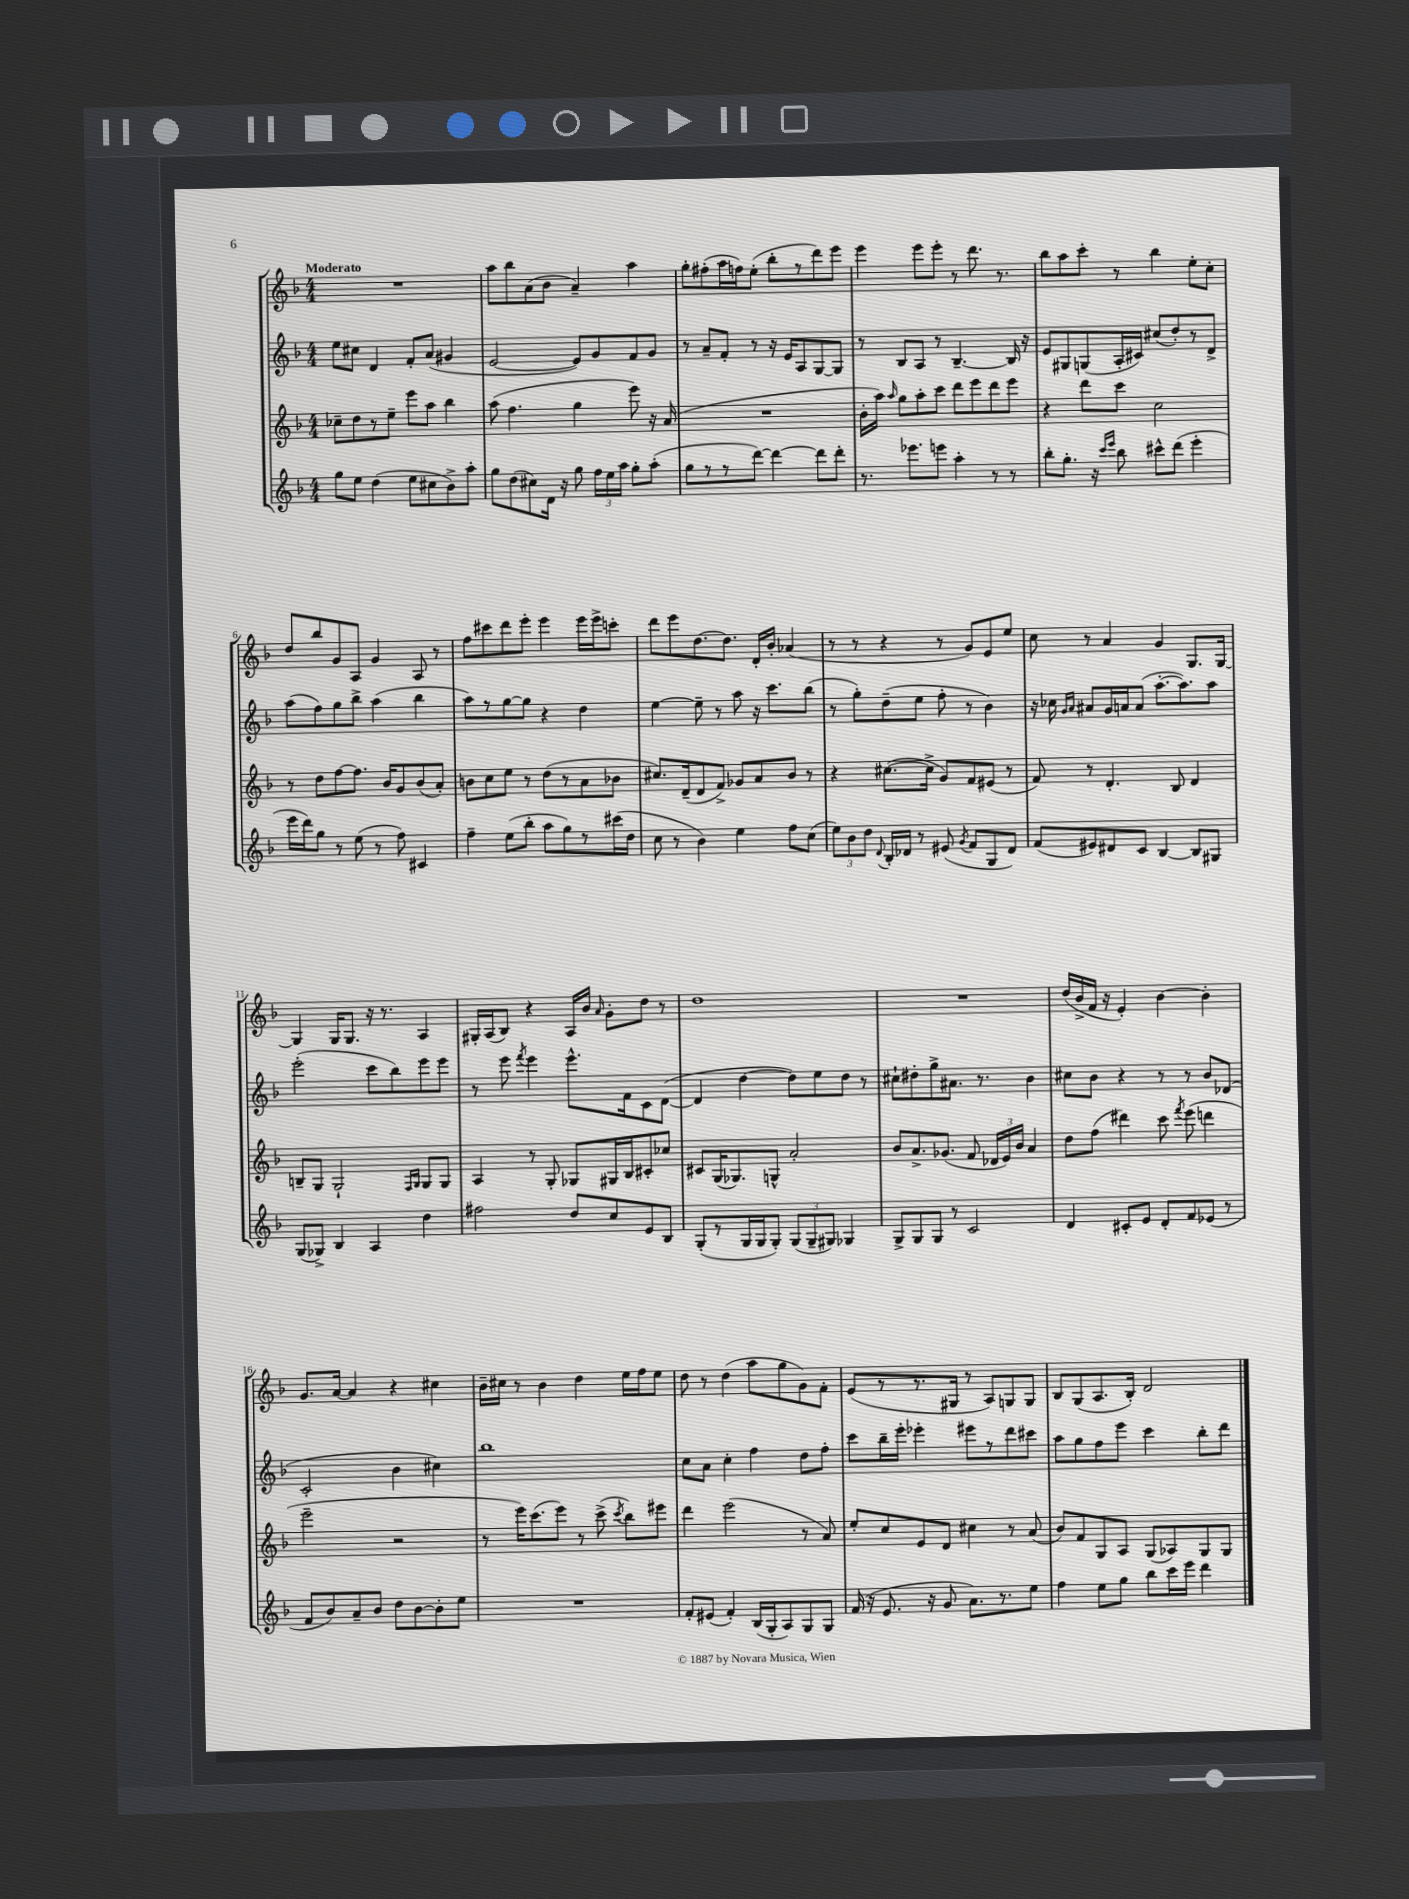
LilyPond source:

<<
\new StaffGroup <<
\new Staff = "s0" {
    \clef treble \key f \major \numericTimeSignature \time 4/4 \tempo "Moderato"
    \autoBeamOff R1 |
    a''8[ bes''8 a'8( bes'8] a'4--) a''4 |
    g''8[-. fis''8-.( a''16 f''16) e''8]-.( bes''8[-. r8 d'''8) e'''8] |
    e'''4 e'''8[ e'''8]-. r8 d'''8. r8. |
    bes''8[ a''8 c'''8]-. r8 bes''4 e''8[-. c''8]-. |
    d''8[ bes''8 g'8 a8] g'4 a8 r8 |
    f''8[ cis'''8 d'''8 e'''8]-. e'''4 e'''16[ e'''16-> c'''8]-. |
    d'''8[ e'''8 d''8.~ d''8.] d'16[-. bes'16]-. aes'4( |
    r8 r8 r4 r8 g'8[) e'8 e''8] |
    c''8 r8 a'4 g'4 g8.[ g16]~ |
    g4 g16[ g8.] r16 r8. a4 |
    gis16[-. a16( bes8]) r4 a16[ bes'16] \grace { a'16 } g'8[-. d''8] r8 |
    d''1 |
    R1 |
    d''16[( bes'16-> f'16] r16 e'4-.) bes'4~ bes'4-. |
    g'8.[ a'16]~ a'4 r4 cis''4 |
    bes'16[-- cis''16] r8 bes'4 d''4 e''16[ f''16 e''8] |
    d''8 r8 d''4( a''8[ g''8 g'8) f'8]-. |
    e'8[( r8 r8. gis16] r8 a8[) g8 g8] |
    bes8[ g8( a8. bes16]-.) d'2 \bar "|." |
}
\new Staff = "s1" {
    \clef treble \key f \major \numericTimeSignature \time 4/4
    \autoBeamOff e''8[ cis''8] d'4 f'8[-. a'8]( gis'4 |
    e'2~ e'8[) g'8 f'8 g'8] |
    r8 a'8[-- f'8]-. r8 r16 e'16[ a8 g8~ g8] |
    r8 bes8[ a8] r8 bes4.~-- bes16 r16 |
    e'8[ gis8 g8( a16-. cis'16]) cis''8[( d''8-.) r8 d'8]-> |
    a''8[( f''8) g''8 bes''8]-> a''4( bes''4 |
    a''8[) r8 g''8~ g''8] r4 d''4 |
    e''4~ e''8-- r8 a''8 r16 c'''8.[ bes''8]( |
    r8 g''8[-.) d''8--( e''8] f''8-. r8 bes'4) |
    r16 ces''16 \grace { g'16[ a'16] } ais'8[ g'16 a'16 a'8]( a''8.[~-. a''8.) a''8] |
    e'''2-.( c'''8[ bes''8) e'''8 e'''8] |
    r8 e'''8 \acciaccatura { f'''8 } e'''4 e'''8.[-^ f'16 c'8 d'8]~( |
    d'4 d''4~ d''8[) e''8 d''8] r8 |
    cis''8[-! dis''8-. g''8-> ais'8.] r8. bes'4 |
    cis''8[ bes'8] r4 r8 r8 bes'8[ des'8]( |
    c'2-. bes'4 cis''4) |
    bes''1 |
    c''8[ a'8] c''4-. f''4 d''8[ f''8]-. |
    c'''8[ bes''16-- e'''16]-. ees'''4-. eis'''8[ r8 d'''8 cis'''8] |
    a''8[ g''8 f''8 e'''8] c'''4 bes''8[-. d'''8] \bar "|." |
}
\new Staff = "s2" {
    \clef treble \key f \major \numericTimeSignature \time 4/4
    \autoBeamOff ces''8[-- d''8 r8 e''8]-- e'''8[ a''8] bes''4 |
    a''8( f''4. g''4 e'''8) r16 a'16( |
    R1 |
    bes'16[-. a''16]) \grace { a''16 } g''8[ a''8-. c'''8] d'''8[ e'''8 d'''8 e'''8] |
    r4 d'''8[ c'''8] c''2 |
    r8 d''8[ f''8~ f''8.] bes'16[ g'8 bes'8( a'8]-.) |
    b'8[ c''8 e''8] r8 d''8[( r8 a'8 bes'8] |
    cis''8.[) d'16--( d'8 f'8]->) ges'8[ a'8 bes'8] r8 |
    r4 cis''8.[~( cis''16]-> g'8[) f'8 eis'8]( r8 |
    f'8) r8 d'4.-. bes8 d'4 |
    b8[-- g8] g2-! \grace { f16[ g16] } g8[ g8] |
    a4 r8 g8-. ges8[ gis16 bes16 cis'8-. ces''8] |
    cis'8[ g16( ges8.) g8]-^ a'2-. |
    bes'8[ a'8.-> ges'8.]( f'8 \tuplet 3/2 { des'16[ e'16) bes'16] } a'4 |
    d''8[ f''8]( dis'''4) c'''8 \acciaccatura { f'''8 } e'''8( d'''4 |
    e'''2-- r2 |
    r8 e'''16[) c'''8.( e'''8]) r8 c'''8->( \acciaccatura { c'''8 } bes''8[) eis'''8] |
    d'''4 e'''2( r8 a'8) |
    e''8[-. c''8 e'8 d'8] cis''4 r8 a'8( |
    bes'8[) f'8 g8 a8] g8[( aes8) g8 g8] \bar "|." |
}
\new Staff = "s3" {
    \clef treble \key f \major \numericTimeSignature \time 4/4
    \autoBeamOff g''8[ e''8] d''4( e''8[ cis''8 bes'8->) a''8]-. |
    g''8[ d''8( cis''8) d'16] r16 g''8 \tuplet 3/2 { f''16[ e''16 a''16] } g''8[-. a''8]-.( |
    g''8[ r8 r8 d'''8]~) d'''4~ d'''8[ d'''8]-. |
    r8. ees'''8.[ e'''8] a''4-. r8 r8 |
    bes''8[-. g''8.]-. r16 \grace { c'''16[ e'''16] } bes''8 cis'''8[-^ d'''8]( e'''4-. |
    e'''16[ d'''16) g''8] r8 e''8( r8 f''8) cis'4 |
    f''4-- e''8[( bes''8]-. a''8[ g''8) r8 cis'''16( d''16] |
    c''8 r8 bes'4) e''4 f''8[ c''8]( |
    \tuplet 3/2 { e''8[) bes'8 d''8] } \appoggiatura { d'8 } bes16[-. des'16] r8 eis'8( \acciaccatura { g'8 } f'8[ g8 des'8]) |
    f'8[( eis'8) dis'8 c'8] bes4~ bes8[ gis8] |
    g8[( ges8]->) bes4 a4 d''4 |
    fis''2 d''8[ c''8 e'8 bes8] |
    g8[-.( r8 g16 g16 g8]-.) \tuplet 3/2 { g8[( g8-- gis8]) } ges4 |
    g8[-> g8 g8] r8 c'2 |
    d'4 cis'8[-. e'8] d'8[-. f'8 ees'8]( r8 |
    f'8[ bes'8) a'8-- bes'8] d''8[ bes'8~ bes'8-. e''8] |
    R1 |
    f'8[-. eis'8]( f'4-.) bes16[( g16-. a8) g8 g8] |
    f'16( r16 e'8. r16 g'8 a'8.[) r8. e''8] |
    f''4 e''8[ g''8] bes''8[ c'''16 e'''16] d'''4 \bar "|." |
}
>>
>>
